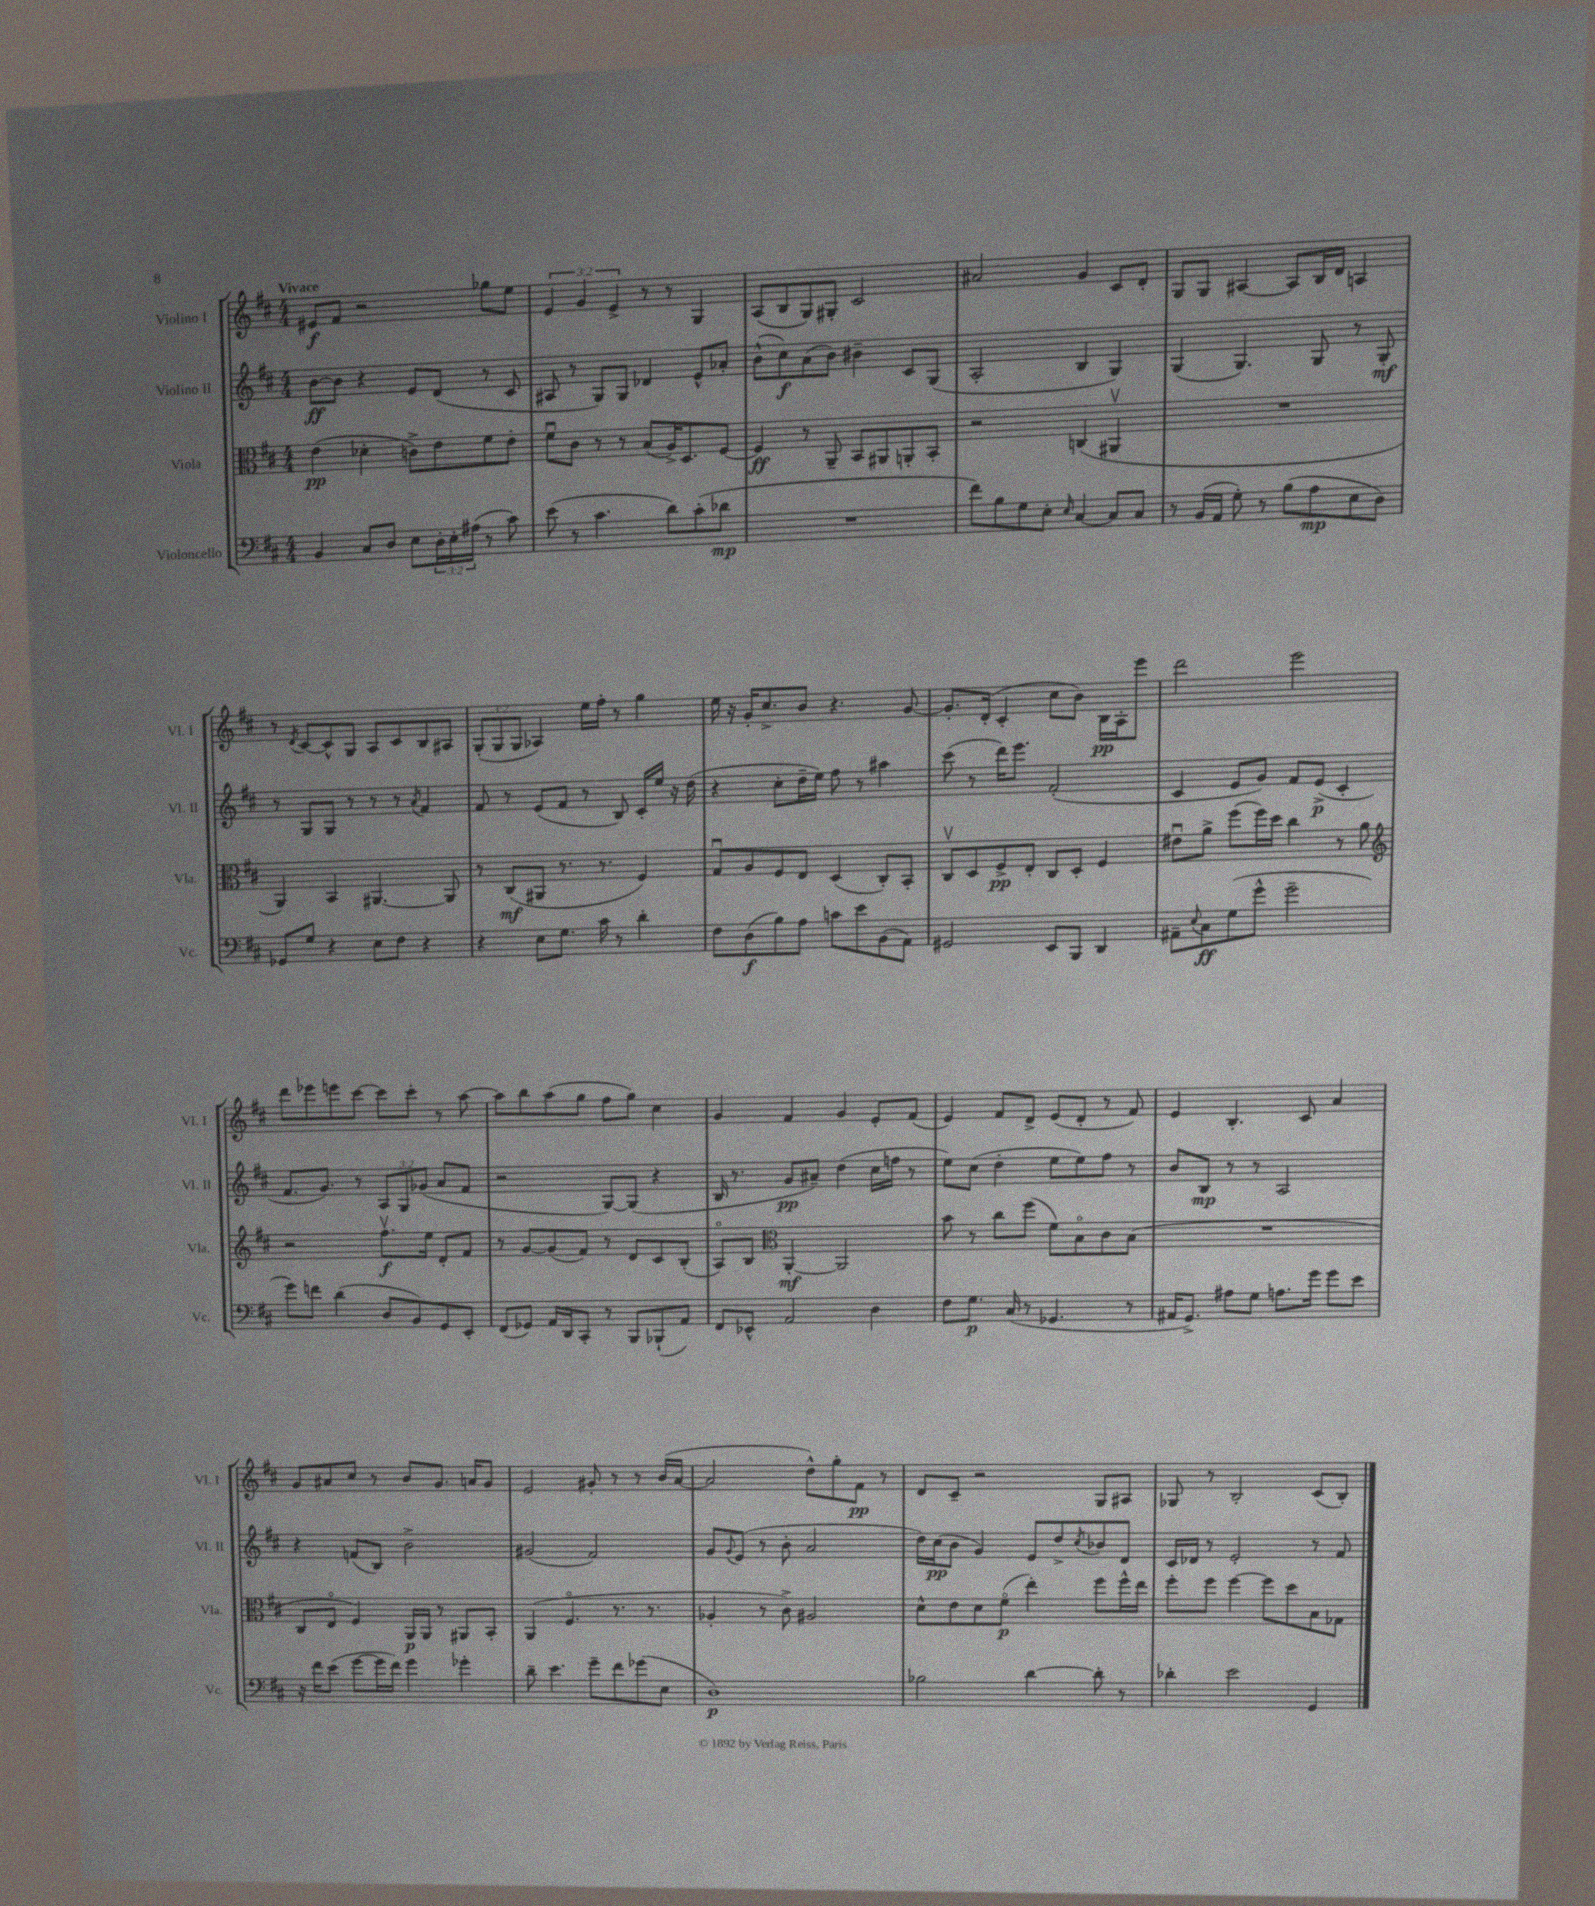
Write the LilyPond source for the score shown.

<<
\new StaffGroup <<
\new Staff = "s0" \with { instrumentName = "Violino I" shortInstrumentName = "Vl. I" } {
    \clef treble \key d \major \numericTimeSignature \time 4/4 \override Staff.TupletNumber.text = #tuplet-number::calc-fraction-text \tempo "Vivace"
    eis'8\f fis'8 r2 ges''8 e''8 |
    \tuplet 3/2 { e'4 g'4 e'4-> } r8 r8 g4 |
    a8( b8 g8) gis8-. cis'2 |
    ais'2 g'4 cis'8 d'8-. |
    g8 g8 ais4~ ais8 b16 d'16 a4 |
    r8 \acciaccatura { d'8 } cis'8~ cis'8-^ g8 a8 cis'8 b8 ais8 |
    \tuplet 3/2 { g8-.( g8 g8 } aes4) e''16 fis''16-. r8 g''4 |
    e''16 r16 g'16-. cis''8.-> b'8 r4. g'8~ |
    g'8.-. d'16-.( cis'4-. cis''8 b'8) b16\pp a16-. e'''8 |
    d'''2 e'''2 |
    d'''8 ees'''8 e'''8 cis'''8~ cis'''8 cis'''8-. r8 a''8~ |
    a''8 b''8 a''8( g''8 fis''8 g''8) cis''4 |
    g'4 fis'4 g'4 e'8-. fis'8( |
    e'4) fis'8 d'8-> e'8( d'8-. r8 fis'8) |
    e'4 b4.-. cis'8 a'4 |
    g'8 ais'8 cis''8 r8 b'8 g'8. a'16 g'8 |
    e'2 gis'8-. r8 r8 b'16( a'16~ |
    a'2 d''8-^) g''8-. fis'8\pp r8 |
    d'8 cis'8-- r2 g8 ais8 |
    ges8 r8 b2-. cis'8( b8-.) \bar "|." |
}
\new Staff = "s1" \with { instrumentName = "Violino II" shortInstrumentName = "Vl. II" } {
    \clef treble \key d \major \numericTimeSignature \time 4/4 \override Staff.TupletNumber.text = #tuplet-number::calc-fraction-text
    b'8~\ff b'8 r4 e'8 d'8( r8 cis'8 |
    ais8 r8 g8) g8 des'4 e'8-^ aes'8-. |
    b'8-^( cis''8\f) a'8( b'8) bis'4-- cis'8 g8( |
    a2-. b4 g4) |
    g4( g4.) g8 r8 g8-.\mf |
    r8 g8 g8 r8 r8 r8 \acciaccatura { a'8 } fis'4 |
    fis'8 r8 e'8( fis'8 r8 b8) cis'16-. e''16 r16 d''16( |
    r4 cis''8-. d''16-- e''16) fis''8 r8 ais''4 |
    cis'''8( r8 d'''16) e'''8. fis'2-.( |
    cis'4 e'8 g'8) fis'8 e'8->\p( cis'4-. |
    fis'8. g'8.) r8 \tuplet 3/2 { a8 g8 ges'8( } a'8 fis'8 |
    r2 g8~) g8( r4 |
    b16 r8. g'8\pp ais'8--) d''4( cis''16 f''16 r8 |
    e''8) cis''8( d''4-. e''8 e''8) fis''8 r8 |
    b'8 b8\mp r8 r8 a2 |
    r4 f'8( b8) b'2-> |
    gis'2( fis'2) |
    g'8 \appoggiatura { g'8 } e'8( r8 b'8-. a'2 |
    d''16) cis''16\pp( b'8 g'4) e'8 d''8-> \acciaccatura { cis''8 } bes'8 d'8 |
    cis'16 des'16 r8 e'2-. r8 fis'8 \bar "|." |
}
\new Staff = "s2" \with { instrumentName = "Viola" shortInstrumentName = "Vla." } {
    \clef alto \key d \major \numericTimeSignature \time 4/4
    e'4\pp( des'4-. c'8->) e'8 fis'8 e'8-. |
    fis'8\downbow cis'8 r8 r8 b8( a16->) d8. fis8~ |
    fis4\ff r8 a,8-- b,8 ais,8 a,8-. b,8-. |
    r2 c4( ais,4\upbow |
    R1 |
    a,4) b,4 ais,4.~ ais,8 |
    r8 cis8\mf( ais,8 r8. r8. fis4) |
    g8\downbow a8 fis8 e8 d4( cis8-.) b,8-. |
    cis8\upbow d8 fis8->\pp e8-. cis8 d8-. fis4 |
    eis'8\downbow a'8-> fis''8( fis''16) d''16 cis''4 r8 a'8 |
    \clef treble r2 fis''8.\upbow\f e''16 d'8-. fis'8 |
    r8 g'8~ g'8( fis'8) r8 d'8 cis'8 b8-.( |
    a8\flageolet) b8 \clef alto a,4~-.\mf a,2 |
    b'8 r8 cis''8 fis''8( fis'8) b8\flageolet cis'8 b8( |
    R1 |
    cis8 e8\flageolet fis4) a,16\p a,16 r8 ais,8 b,8-. |
    a,4( fis4.\flageolet r8. r8. |
    aes4-. r8 cis'8->) ais2 |
    d'8-^ e'8 d'8 fis'8\flageolet\p( e''4-.) fis''8 fis''16-^ e''16 |
    fis''8-. fis''8 fis''4~ fis''8 d''8 b8 ges8 \bar "|." |
}
\new Staff = "s3" \with { instrumentName = "Violoncello" shortInstrumentName = "Vc." } {
    \clef bass \key d \major \numericTimeSignature \time 4/4 \override Staff.TupletNumber.text = #tuplet-number::calc-fraction-text
    b,4 cis8 d8 e8 \tuplet 3/2 { d16-. e16-. ais16( } r8 cis'8) |
    e'8( r8 cis'4. d'8) cis'8-.( des'8\mp |
    R1 |
    fis'8) b8 g8 e8-. \grace { e16 } cis4~ cis8 cis8 |
    r8 b,16( a,16 g8-.) r8 b8( a8\mp e8 d8) |
    ges,8 g8 r4 e8 fis8 r4 |
    r4 e8 g8. cis'16 r8 d'4-. |
    fis8 d8\f( b8) a8 c'8 e'8 b,8( a,8) |
    gis,2 e,8 b,,8 d,4 |
    ais,8-- \appoggiatura { e8 } cis8\ff g8( g'8-^ g'2-- |
    g'8) f'8 d'4( d8 b,8) g,8 e,8-. |
    fis,8( ges,8) a,16 d,16 cis,8-. r8 b,,8 bes,,8-!( a,8) |
    fis,8 ees,8-^ a,2 d4 |
    fis8 g8.\p cis16( r8 ges,4. r8 |
    ais,16 g,8.->) ais8 g8 a8. g'16 g'8 e'8 |
    r16 fis'16 e'8( g'8~ g'16 fis'16) g'4 ges'4-. |
    d'8-- e'4. g'8-- fis'8 ges'8( e8 |
    d1\p) |
    bes2 d'4~ d'8-. r8 |
    des'4-. e'2 g,4 \bar "|." |
}
>>
>>
\layout { \context { \Score \remove "Bar_number_engraver" } }
